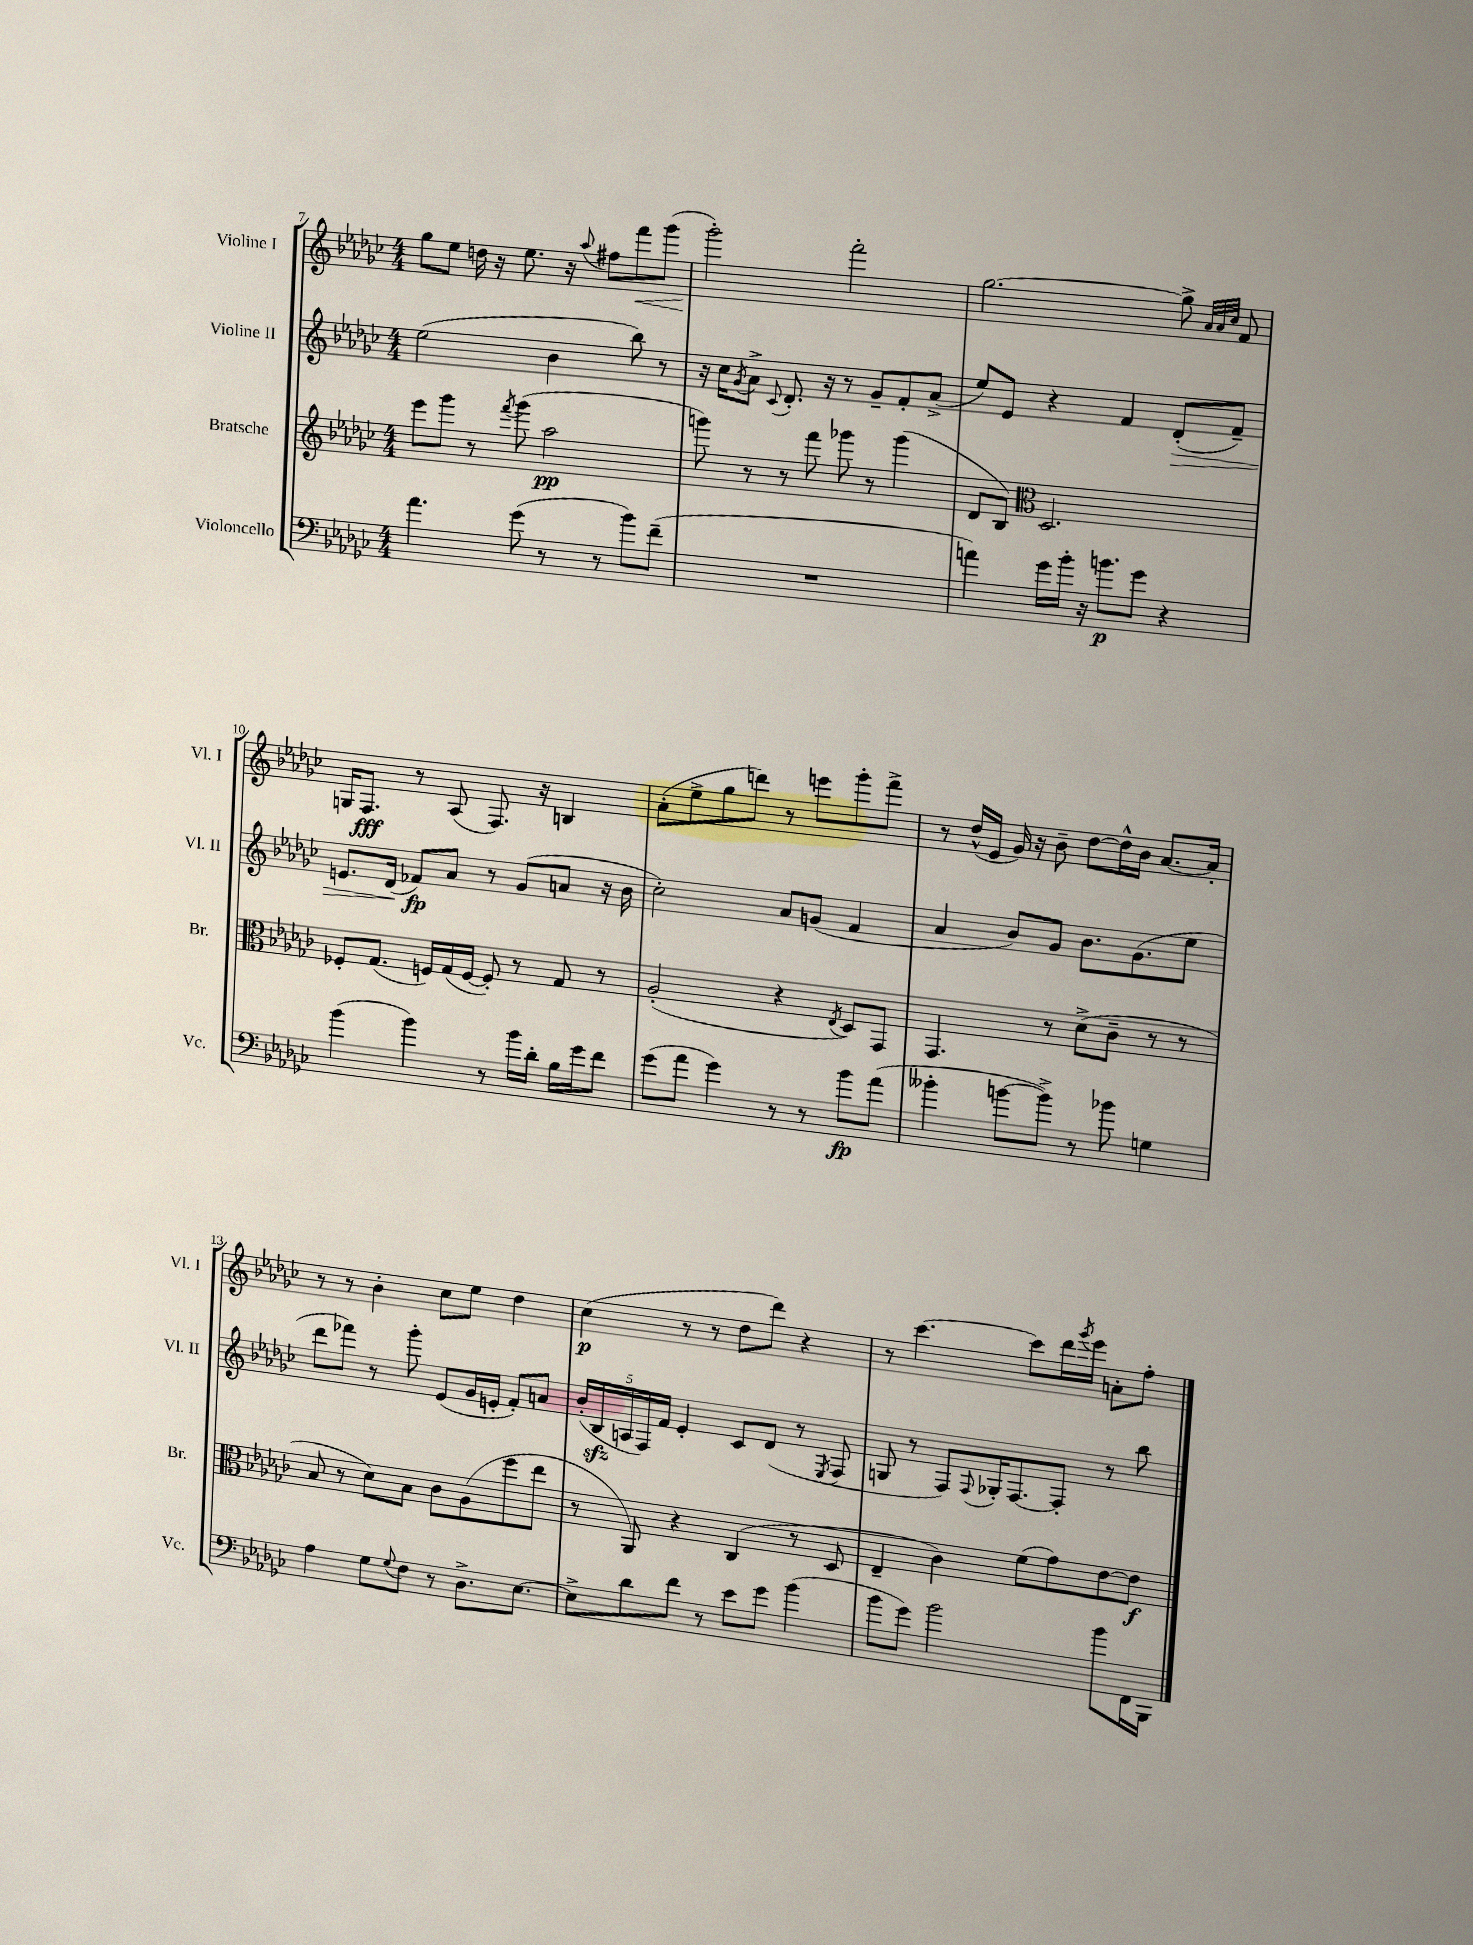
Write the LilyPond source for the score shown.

<<
\new StaffGroup <<
\new Staff = "s0" \with { instrumentName = "Violine I" shortInstrumentName = "Vl. I" } {
    \clef treble \key ges \major \numericTimeSignature \time 4/4
    ges''8 ees''8 d''16 r16 ees''8. r16 \appoggiatura { aes''8 } fis''8 f'''8\< ges'''8( |
    ges'''2-.\!) f'''2-. |
    ges''2.~ ges''8-> \grace { aes'32 aes'32 ces''32 } f'8 |
    g16 f8.\fff r8 aes8( f8.) r16 b4 |
    aes'8-.( ees''8-> ges''8 d'''8) r8 e'''8 ges'''8-. f'''8-> |
    r8 des''16-^( ees'16 ges'16) r16 bes'8-- des''8~ des''16-^ bes'16 aes'8.~ aes'16-. |
    r8 r8 bes'4-. ces''8 ees''8 des''4 |
    ces''4\p( r8 r8 des''8 des'''8) r4 |
    r8 ces'''4.~ ces'''8 des'''16 \acciaccatura { ges'''8 } ees'''16 a'8-. f''8-. \bar "|." |
}
\new Staff = "s1" \with { instrumentName = "Violine II" shortInstrumentName = "Vl. II" } {
    \clef treble \key ges \major \numericTimeSignature \time 4/4
    ees''2( bes'4 bes''8) r8 |
    r16 ces''16 \acciaccatura { ges'8 } aes'8-> \appoggiatura { ces'8 } des'8.-. r16 r8 ges'8-- f'8-. aes'8->( |
    ees''8) ees'8 r4 f'4 des'8-.\>( f'8--) |
    e'8. des'16\!( fes'8\fp) aes'8 r8 ges'8( a'8 r16 bes'16 |
    ces''2-.) aes'8 g'8( f'4 |
    aes'4 bes'8) ges'8 bes'8. ges'8.( ees''8 |
    des'''8 fes'''8) r8 ges'''8-. ees'8( ges'16 e'16-. f'8-.) a'8 |
    \tuplet 5/4 { bes'16-.( bes16\sfz a16 f16) f'16 } ees'4-. ces'8 des'8( r8 \acciaccatura { ees8 } f8 |
    g8 r8 f8) \appoggiatura { f8 } ges16-. f8.~ f8-. r8 bes''8 \bar "|." |
}
\new Staff = "s2" \with { instrumentName = "Bratsche" shortInstrumentName = "Br." } {
    \clef treble \key ges \major \numericTimeSignature \time 4/4
    ees'''8 ges'''8 r8 \acciaccatura { f'''8 } ges'''8( aes''2\pp |
    g'''8) r8 r8 f'''8 ges'''8 r8 ges'''4( |
    des'8 bes8) \clef alto des2. |
    fes8-. ges8.( f16) ges16( f16~ f8-.) r8 ges8 r8 |
    aes2-.( r4 \acciaccatura { ees8 } des8) ges,8 |
    ges,4. r8 des'8->( ces'8-- r8 r8 |
    bes8 r8 des'8) bes8 ces'8 aes8( f''8 ees''8 |
    r8 aes,8) r4 ces4( r8 des8 |
    ees4-- ces'4) f'8( ges'8) ees'8~ ees'8\f \bar "|." |
}
\new Staff = "s3" \with { instrumentName = "Violoncello" shortInstrumentName = "Vc." } {
    \clef bass \key ges \major \numericTimeSignature \time 4/4
    aes'4. ges'8( r8 r8 bes'8) f'8--( |
    R1 |
    a'4) ges'16 bes'16-. r16 b'8.\p ges'8 r4 |
    bes'4( bes'4) r8 bes'16 des'16-. bes16 ges'16 f'8 |
    ges'8( aes'8 ges'4) r8 r8 bes'8\fp aes'8( |
    beses'4-. b'8~ b'8->) r8 bes'8 g4 |
    aes4 ges8 \appoggiatura { ges8 } f8 r8 des8.-> ees8.~ |
    ees8-> des'8 f'8 r8 ees'8 ges'8 bes'4( |
    bes'8 ges'8) bes'2 bes'8 f,16 bes,,16 \bar "|." |
}
>>
>>
\layout { \context { \Score currentBarNumber = #7 } }
